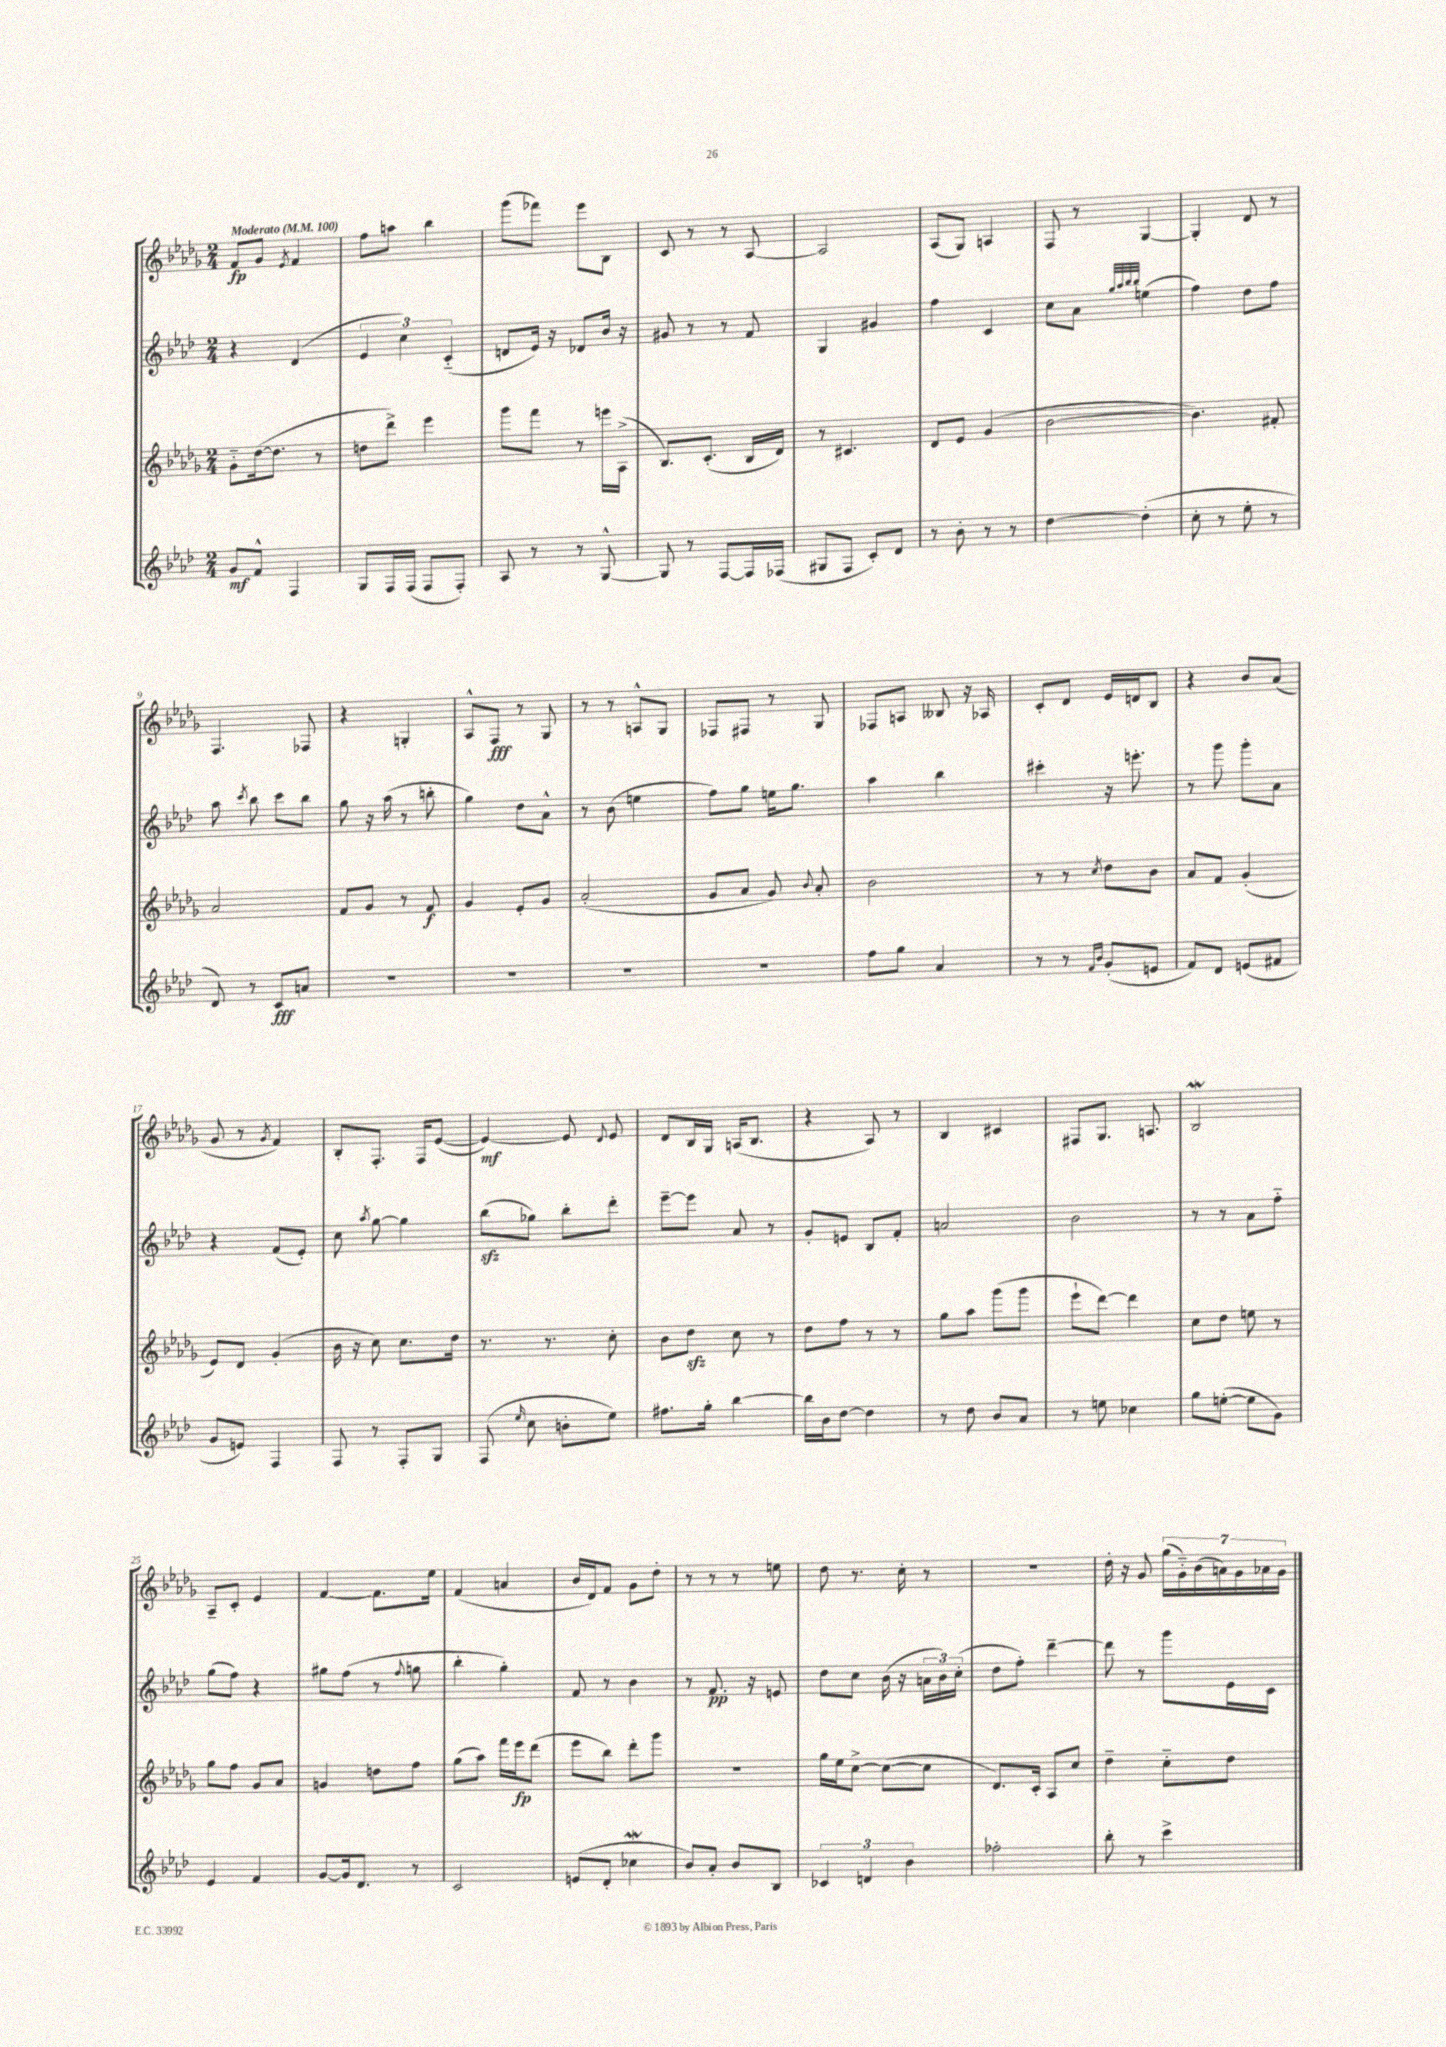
<<
\new StaffGroup <<
\new Staff = "s0" {
    \clef treble \key des \major \numericTimeSignature \time 2/4 \tempo "Moderato" 4 = 100
    \autoBeamOff f'8[\fp ges'8] \acciaccatura { ees'8 } f'4 |
    f''8[ a''8] bes''4 |
    ges'''8[( fes'''8]) ees'''8[ bes8] |
    c'8 r8 r8 aes8~ |
    aes2 |
    aes8[( ges8]) a4 |
    f8 r8 ges4~ |
    ges4-. des'8 r8 |
    f4. fes8 |
    r4 g4-. |
    aes8[-^ f8]\fff r8 ges8 |
    r8 r8 a8[-^ ges8] |
    fes8[ fis8] r8 ges8 |
    fes8[ a8] beses8 r16 aes16 |
    c'8[-. des'8] ees'16[ d'16 bes8] |
    r4 bes'8[ aes'8]( |
    ges'8 r8 \acciaccatura { ges'8 } f'4) |
    bes8[-. f8.]-. f16[ ees'8]~( |
    ees'4~\mf) ees'8 \appoggiatura { des'8 } ees'8 |
    des'8[ bes16 ges16] a16[( bes8.] |
    r4 aes8) r8 |
    bes4 cis'4 |
    fis8[ ges8.] a8. |
    bes2\mordent |
    aes8[-- c'8]-. ees'4 |
    f'4~ f'8.[ ees''16] |
    f'4( a'4 |
    bes'16[ des'16) f'8] ges'8[ des''8]-. |
    r8 r8 r8 e''8 |
    des''8 r8. c''16-. r8 |
    r2 |
    des''16-. r16 ges'8 \tuplet 7/4 { ges''16[( ges'16-_) bes'16( a'16) ges'16 aes'16 ges'16] } \bar "|." |
}
\new Staff = "s1" {
    \clef treble \key aes \major \numericTimeSignature \time 2/4
    \autoBeamOff r4 des'4( |
    \tuplet 3/2 { ees'4 c''4) c'4-_( } |
    d'8[ ees'16]) r16 des'8[ bes'16] r16 |
    gis'8 r8 r8 f'8 |
    g4 gis'4 |
    f''4 c'4 |
    c''8[ aes'8] \grace { g''32[ aes''32 bes''32 bes''32] } e''4( |
    f''4) des''8[ f''8] |
    aes''8 \acciaccatura { c'''8 } bes''8 c'''8[ bes''8] |
    g''8 r16 aes''16( r8 b''8-. |
    g''4) des''8[ aes'8]-^ |
    r8 bes'8( e''4 |
    f''8[) g''8] e''16[ g''8.] |
    aes''4 bes''4 |
    cis'''4-. r16 e'''8.-. |
    r8 g'''8 g'''8[-. aes'8] |
    r4 f'8[( ees'8]-.) |
    c''8 \acciaccatura { aes''8 } g''8~ g''4 |
    bes''8[\sfz( ges''8]) bes''8[-. des'''8]-. |
    ees'''8[~-- ees'''8] aes'8 r8 |
    g'8[-. e'8] bes8[ f'8]-. |
    a'2 |
    bes'2 |
    r8 r8 aes'8[ f''8]-_ |
    g''8[( f''8]) r4 |
    gis''8[ f''8]( r8 \appoggiatura { f''8 } g''8 |
    bes''4-. g''4-.) |
    f'8 r8 bes'4 |
    r8 f'8.\pp r16 e'8 |
    des''8[ c''8] bes'16( r16 \tuplet 3/2 { a'16[ bes'16) c''16]-.( } |
    des''8[ f''8]-.) des'''4~-- |
    des'''8 r8 g'''8[ ees'16 c'16] \bar "|." |
}
\new Staff = "s2" {
    \clef treble \key des \major \numericTimeSignature \time 2/4
    \autoBeamOff ges'8[-_ des''16~( des''8.] r8 |
    d''8[ des'''8]->) ees'''4 |
    ges'''8[ f'''8] r8 e'''16[ aes16]->( |
    bes8.[) c'8.]-.( bes16[ des'16]) |
    r8 cis'4. |
    des'8[ ees'8] ges'4( |
    bes'2~ |
    bes'4.) fis'8-. |
    aes'2 |
    f'8[ ges'8] r8 f'8\f |
    ges'4 ees'8[-. ges'8] |
    aes'2-.( |
    ges'8[ aes'8] ges'8) \appoggiatura { bes'8 } aes'8-. |
    bes'2 |
    r8 r8 \acciaccatura { c''8 } des''8[ bes'8] |
    aes'8[ f'8] ges'4-.( |
    ees'8[) des'8] ges'4-.( |
    bes'16 r16 c''8) c''8.[ des''16] |
    r8. r8. c''8-. |
    bes'8[ des''8]\sfz c''8 r8 |
    des''8[ f''8] r8 r8 |
    ges''8[ aes''8] ges'''8[( ges'''8] |
    ees'''8[-! des'''8]~) des'''4 |
    c''8[ des''8] e''8 r8 |
    ges''8[ f''8] ges'8[ aes'8] |
    g'4 d''8[ f''8] |
    ges''8[( aes''8]) f'''16[ ees'''16\fp des'''8]( |
    ees'''8[ bes''8]) des'''8[-. ges'''8] |
    r2 |
    ges''16[ ees''16 c''8]~-> c''8[~( c''8] |
    des'8.[) c'16]-. aes8[ c''8] |
    des''4-- c''8[-_ des''8] \bar "|." |
}
\new Staff = "s3" {
    \clef treble \key aes \major \numericTimeSignature \time 2/4
    \autoBeamOff g'8[\mf f'8]-^ f4 |
    g8[ f16 f16]( f8[ f8]-.) |
    aes8 r8 r8 g8~-^ |
    g8 r8 f8[~ f16 fes16]( |
    gis8[ f8] c'8[-.) des'8] |
    r8 bes'8-. r8 r8 |
    des''4~ des''4-.( |
    c''8-. r8 ees''8-. r8 |
    des'8) r8 c'8[\fff a'8] |
    R2 |
    R2 |
    R2 |
    R2 |
    f''8[ g''8] aes'4 |
    r8 r8 \grace { f'16[ bes'16] } g'8[-.( e'8] |
    f'8[) des'8] e'8[( fis'8] |
    g'8[ e'8]) f4 |
    f8 r8 f8[-. g8] |
    f8( \grace { ees''16 } c''8 b'8[-. ees''8]) |
    fis''8.[ g''16]-. bes''4~ |
    bes''16[ bes'16 des''8]~ des''4 |
    r8 des''8 bes'8[ aes'8] |
    r8 e''8 ces''4 |
    g''8[ e''8]~-.( e''8[ g'8]) |
    ees'4 f'4 |
    g'8[~ g'16 des'8.] r8 |
    c'2 |
    e'8[( des'8]-. ces''4\mordent |
    bes'8[) aes'8]-. bes'8[ bes8] |
    \tuplet 3/2 { ces'4 d'4 bes'4 } |
    fes''2-. |
    bes''8-. r8 c'''4-> \bar "|." |
}
>>
>>
